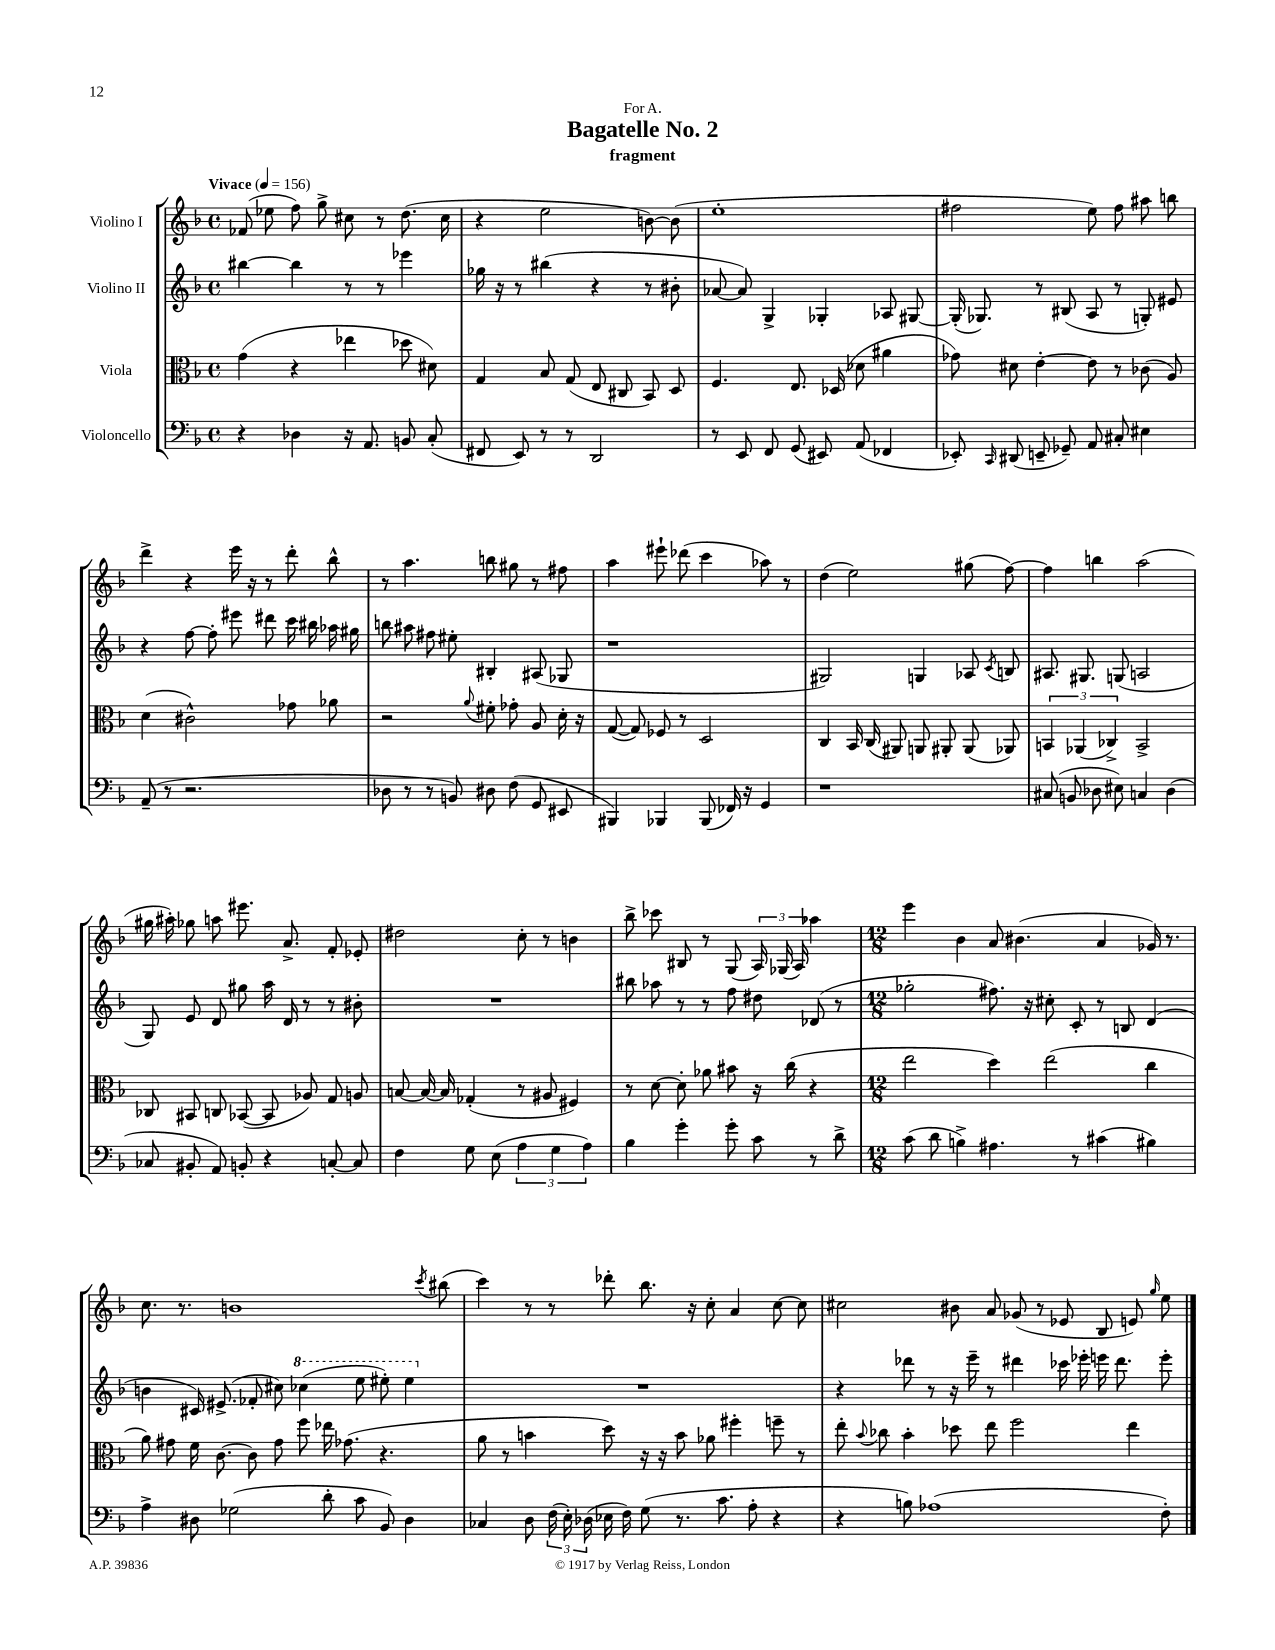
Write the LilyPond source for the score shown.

\header { title = "Bagatelle No. 2" subtitle = "fragment" dedication = "For A." }
<<
\new StaffGroup <<
\new Staff = "s0" \with { instrumentName = "Violino I" } {
    \clef treble \key f \major \defaultTimeSignature \time 4/4 \tempo "Vivace" 4 = 156
    \autoBeamOff fes'8( ees''8 f''8) g''8-> cis''8 r8 d''8.( cis''16 |
    r4 e''2 b'8~) b'8( |
    e''1-. |
    fis''2 e''8) fis''8 ais''8 b''8 |
    d'''4-> r4 e'''16 r16 r8 d'''8-. bes''8-^ |
    r8 a''4. b''8 gis''8 r8 fis''8 |
    a''4 eis'''8-! des'''8( c'''4 aes''8) r8 |
    d''4( e''2) gis''8( f''8~) |
    f''4 b''4 a''2( |
    gis''16 ais''16-.) ges''8 a''8 eis'''8. a'8.-> f'8-. ees'8-. |
    dis''2 c''8-. r8 b'4 |
    bes''8-> ces'''8 bis8 r8 g8( \tuplet 3/2 { a16) ges16( a16) } aes''4 |
    \numericTimeSignature \time 12/8 e'''4 bes'4 a'8 bis'4.( a'4 ges'16) r8. |
    c''8. r8. b'1 \acciaccatura { c'''8 } bis''8( |
    c'''4) r8 r8 des'''8-. bes''8. r16 c''8-. a'4 c''8~ c''8 |
    cis''2 bis'8 a'8 ges'8( r8 ees'8 bes8 e'8) \grace { g''16 } e''8 \bar "|." |
}
\new Staff = "s1" \with { instrumentName = "Violino II" } {
    \clef treble \key f \major \defaultTimeSignature \time 4/4
    \autoBeamOff bis''4~ bis''4 r8 r8 ees'''4 |
    ges''16 r16 r8 bis''4( r4 r8 bis'8-. |
    aes'8~ aes'8) g4-> ges4-. aes8 gis8~ |
    gis16-.( ges8.) r8 bis8( a8 r8 g8-.) eis'8 |
    r4 f''8~ f''8-. eis'''8 dis'''8 c'''16 bis''16 aes''16 gis''16 |
    b''8 ais''8 fis''8 eis''8-. bis4-. ais8( ges8 |
    r1 |
    gis2) g4 aes8 \acciaccatura { c'8 } b8 |
    ais8. gis8. g8( a2 |
    g8) e'8 d'8 gis''8 a''16 d'16 r8 r8 bis'8-. |
    R1 |
    bis''8 aes''8 r8 r8 f''8 dis''8 des'8( r8 |
    \numericTimeSignature \time 12/8 ges''2-. fis''8.) r16 cis''8-. c'8-. r8 b8 d'4( |
    b'4 cis'16) eis'8.->( fes'8-. cis''8) \ottava #1 ces'''4( e'''8 eis'''8-.) eis'''4 \ottava #0 |
    R1. |
    r4 des'''8 r8 r16 e'''16-- r8 dis'''4 ces'''16 ees'''16-. e'''16 dis'''8. e'''8-. \bar "|." |
}
\new Staff = "s2" \with { instrumentName = "Viola" } {
    \clef alto \key f \major \defaultTimeSignature \time 4/4
    \autoBeamOff g'4( r4 ees''4 des''8 dis'8) |
    g4 bes8 g8( e8 cis8 bes,8) d8 |
    f4. e8. des16( des'8 ais'4 |
    ges'8) dis'8 e'4~-. e'8 r8 ces'8( a8) |
    d'4( cis'2-^) ges'8 aes'8 |
    r2 \appoggiatura { a'8 } fis'8-. ges'8-. a8 d'16-. r16 |
    g8~( g8) fes8 r8 d2 |
    c4 bes,16 c16( ais,8) a,8 ais,8-. ais,8( aes,8) |
    \tuplet 3/2 { b,4 aes,4( ces4->) } b,2-> |
    ces8 bis,8 c8 bes,8~( bes,8 aes8) g8 a8 |
    b8~ b16~ b16 ges4-.( r8 ais8 fis4) |
    r8 d'8~ d'8-. aes'8 bis'8 r16 c''16( r4 |
    \numericTimeSignature \time 12/8 e''2 d''4) e''2( c''4 |
    a'8) gis'8 f'16 c'8.~ c'8 gis'8 f''8 ees''16 ges'8.( r4. |
    a'8 r8 b'4 d''8) r16 r16 b'8 aes'8 fis''4-. f''8-- r8 |
    e''8-. \appoggiatura { bes'8 } ces''8 bes'4-. des''8 e''8 f''2 e''4 \bar "|." |
}
\new Staff = "s3" \with { instrumentName = "Violoncello" } {
    \clef bass \key f \major \defaultTimeSignature \time 4/4
    \autoBeamOff r4 des4 r16 a,8. b,8 c8-.( |
    fis,8 e,8) r8 r8 d,2 |
    r8 e,8 f,8 g,8( eis,8) a,8( fes,4 |
    ees,8-.) \grace { c,16 } dis,8( e,8-- ges,8--) a,8 cis8-. eis4 |
    a,8--( r8 r2. |
    des8 r8 r8 b,8) dis8 f8( g,8 eis,8 |
    bis,,4) bes,,4 bes,,8( fes,16) r16 g,4 |
    r1 |
    cis8( b,8 des8 eis8) c4 des4( |
    ces8 bis,8-. a,8) b,8-. r4 c8~-. c8 |
    f4 g8 e8( \tuplet 3/2 { a4 g4 a4) } |
    bes4 g'4-. g'8-. c'8 r8 d'8-> |
    \numericTimeSignature \time 12/8 c'8( d'8 b4->) ais4. r8 cis'4( bis4) |
    a4-> dis8 ges2( d'8-. c'8 bes,8) dis4 |
    ces4 d8 \tuplet 3/2 { f16( e16-.) des16( } ees16 f16) g8( r8. c'8. a8-. r4 |
    r4 b8) aes1( f8-.) \bar "|." |
}
>>
>>
\layout { \context { \Score \remove "Bar_number_engraver" } }
